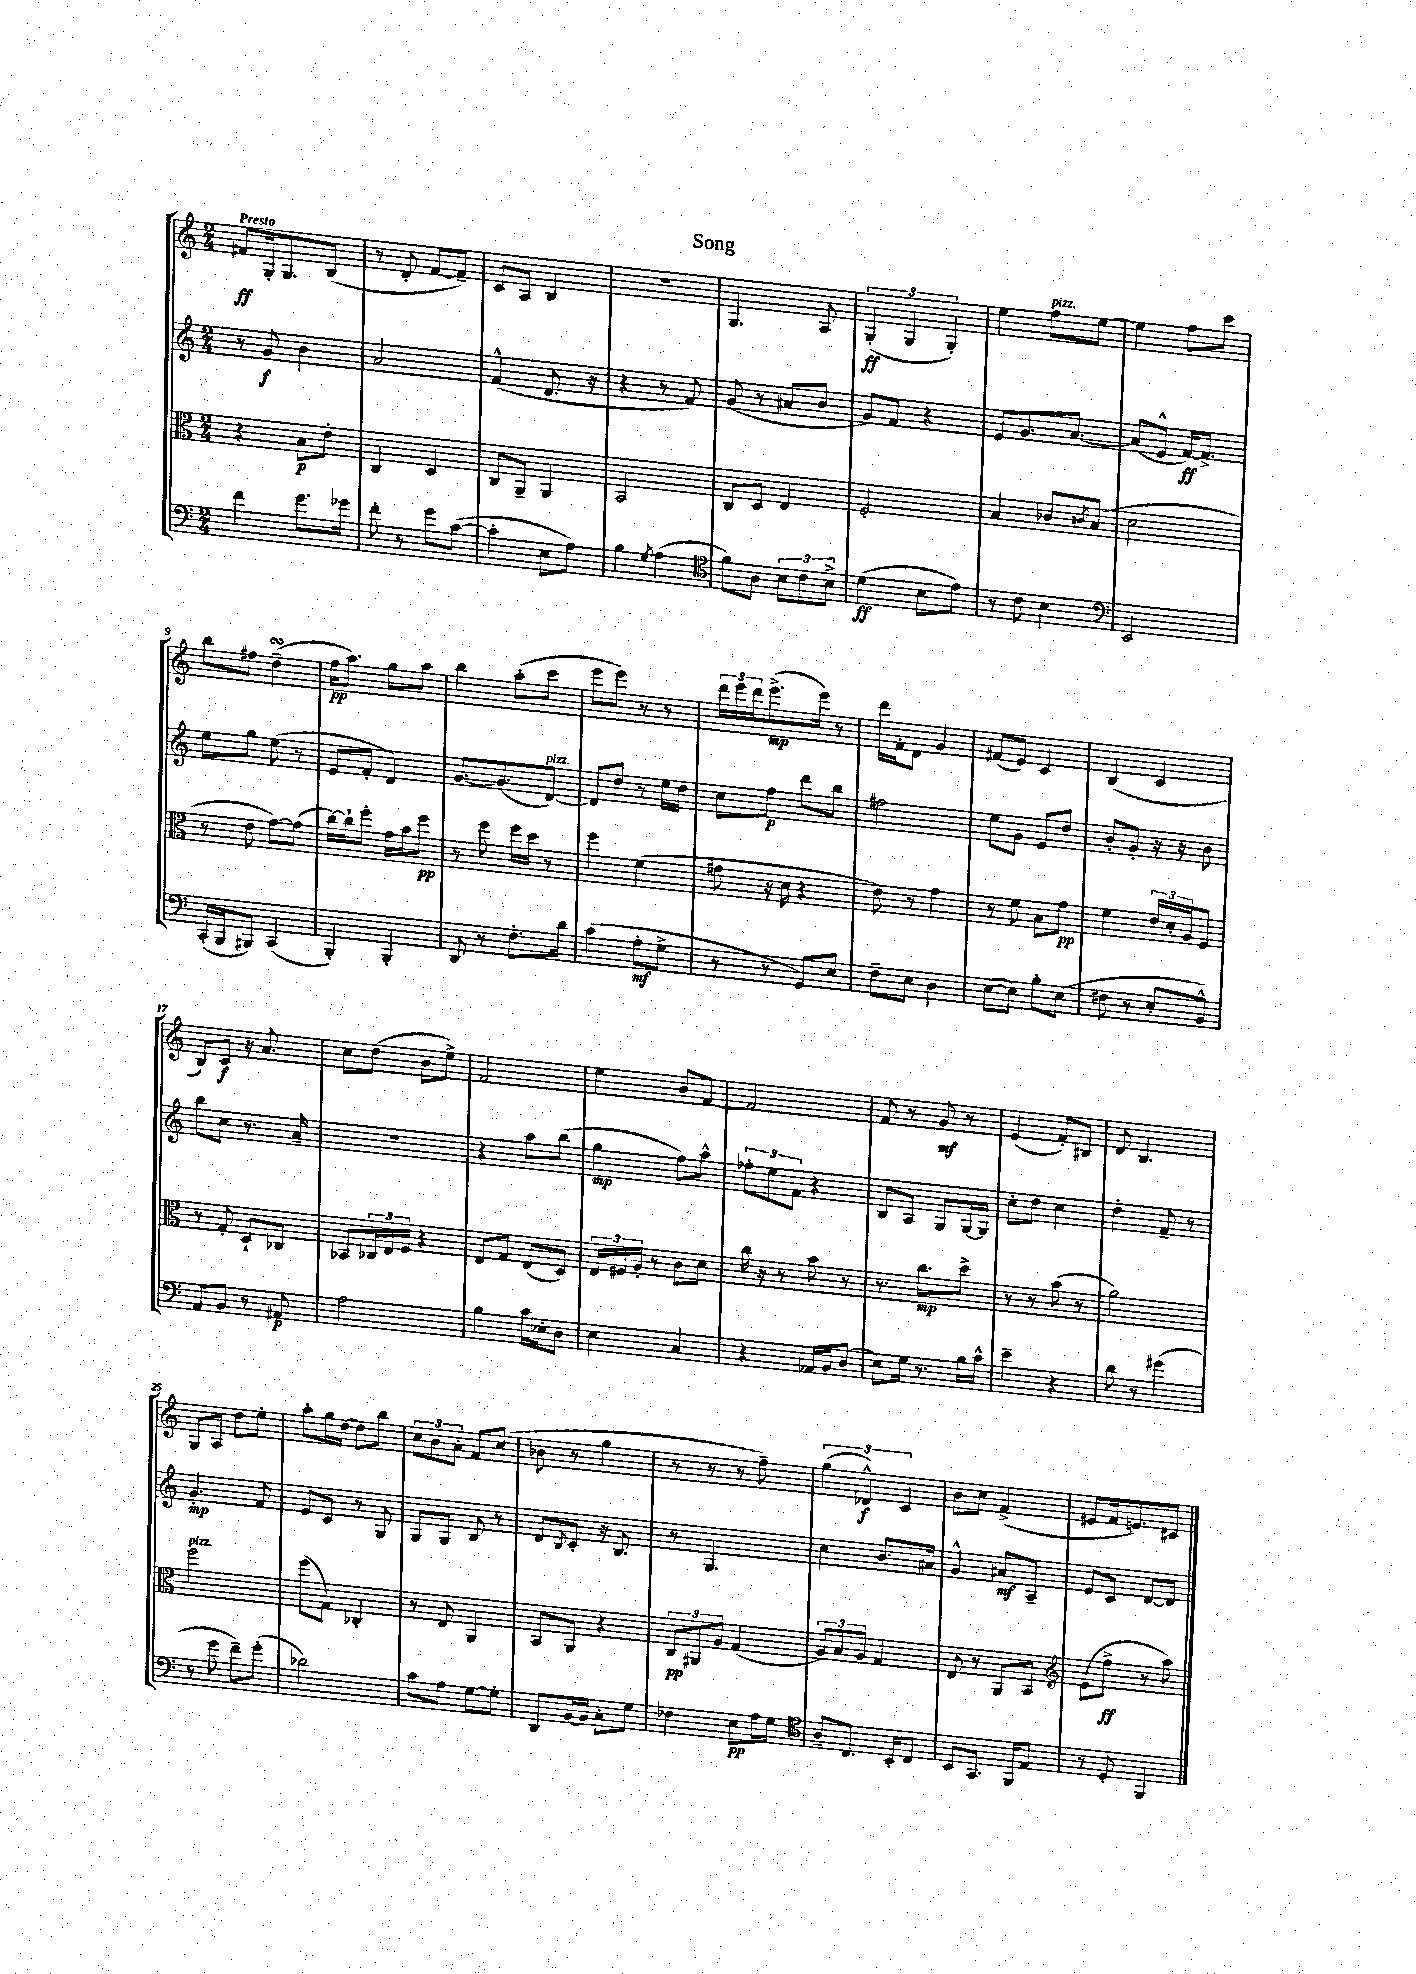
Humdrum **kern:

**kern	**dynam	**kern	**dynam	**kern	**dynam	**kern	**dynam
*part4	*part4	*part3	*part3	*part2	*part2	*part1	*part1
*staff4	*staff4	*staff3	*staff3	*staff2	*staff2	*staff1	*staff1
*clefF4	*	*clefC3	*	*clefG2	*	*clefG2	*
*k[]	*	*k[]	*	*k[]	*	*k[]	*
*M2/4	*	*M2/4	*	*M2/4	*	*M2/4	*
=1	=1	=1	=1	=1	=1	=1	=1
!	!	!	!	!	!	!LO:TX:a:B:t=Presto	!
4f\	.	4r	.	8r	.	8f#X/L	ff
.	.	.	.	8g/	f	16G'/k	.
.	.	.	.	.	.	8.G/	.
8.g\L	.	8B\L	p	4b\	.	.	.
.	.	8e'\J	.	.	.	(8B/J	.
16g-X\Jk	.	.	.	.	.	.	.
=2	=2	=2	=2	=2	=2	=2	=2
8f'\	.	4C/	.	2a/	.	8r	.
8r	.	.	.	.	.	8d'/	.
8g\L	.	4D/	.	.	.	[8f/L	.
([8c\J	.	.	.	.	.	8f~/J])	.
=3	=3	=3	=3	=3	=3	=3	=3
4c'\]	.	8C/L	.	(4f^^/	.	8c/L	.
.	.	8AA~/J	.	.	.	8A/J	.
8E\L	.	4AA/	.	8.d/	.	4B/	.
8A\J)	.	.	.	.	.	.	.
.	.	.	.	16r	.	.	.
=4	=4	=4	=4	=4	=4	=4	=4
4B\	.	2BB/	.	4r	.	2r	.
8qG/	.	.	.	.	.	.	.
(4A\	.	.	.	8r	.	.	.
.	.	.	.	8f/)	.	.	.
=5	=5	=5	=5	=5	=5	=5	=5
*clefC4	*	*	*	*	*	*	*
8f\L)	.	8C/L	.	(8g/	.	4.G/	.
8A\J	.	8D/J	.	8r	.	.	.
12B\L	.	4E/	.	8a#X/L	.	.	.
12c\	.	.	.	.	.	.	.
.	.	.	.	8b/J	.	8A/	.
12B^\J	.	.	.	.	.	.	.
=6	=6	=6	=6	=6	=6	=6	=6
(4d\	ff	2F'/	.	8g/L)	.	(6G'/	ff
.	.	.	.	8f/J	.	.	.
.	.	.	.	.	.	6G/	.
8B\L	.	.	.	4r	.	.	.
.	.	.	.	.	.	6G'/)	.
8e\J)	.	.	.	.	.	.	.
=7	=7	=7	=7	=7	=7	=7	=7
8r	.	4B/	.	8e/L	.	4ee\	.
8c\	.	.	.	8.g/	.	.	.
!	!	!	!	!	!	!LO:TX:a:i:t=pizz.	!
4B\	.	8c-X/L	.	.	.	8ff\L	.
.	.	.	.	[8.a/J	.	.	.
.	.	8qcn/	.	.	.	.	.
.	.	(8B/J	.	.	.	[8ee\J	.
=8	=8	=8	=8	=8	=8	=8	=8
*clefF4	*	*	*	*	*	*	*
2EE/	.	2d\	.	(8a/L]	.	4ee\]	.
.	.	.	.	8e^^/J	.	.	.
.	.	.	.	[16f/KL)	ff	8ff\L	.
.	.	.	.	8.f^/J]	.	.	.
.	.	.	.	.	.	8ccc\J	.
!!LO:LB:g=z
=9	=9	=9	=9	=9	=9	=9	=9
(16CC'/LL	.	8r	.	8ee\L	.	8bb\L	.
16BBB/J	.	.	.	.	.	.	.
8BBB#X/J)	.	8e\	.	8gg\J	.	8ff#X\J	.
(4CC/	.	[8g\L)	.	(8ee\	.	(4ddsSSS~\	.
.	.	(8g\J]	.	8r	.	.	.
=10	=10	=10	=10	=10	=10	=10	=10
4BBB'/)	.	[16cc\LL)	.	8e/L	.	16ff\KL	pp
.	.	16cc`\J]	.	.	.	8.aa\J)	.
.	.	8ff'\J	.	8f'/J	.	.	.
4BBB'/	.	16g\LL	.	4d/)	.	8gg\L	.
.	.	16b\J	.	.	.	.	.
.	.	8ff\J	pp	.	.	8aa\J	.
=11	=11	=11	=11	=11	=11	=11	=11
8DD/	.	8r	.	[8.g/L	.	4bb\	.
8r	.	8ff\	.	.	.	.	.
.	.	.	.	(8.g/]	.	.	.
8.F'\L	.	16ff\LL	.	.	.	(8aa'\L	.
.	.	16dd\JJ	.	.	.	.	.
!	!	!	!	!LO:TX:a:i:t=pizz.	!	!	!
.	.	8r	.	[8d/J)	.	8ccc\J	.
16d\Jk	.	.	.	.	.	.	.
=12	=12	=12	=12	=12	=12	=12	=12
(4c\	.	4ff\	.	8d/L]	.	8eee\L	.
.	.	.	.	8dd/J	.	8eee\J)	.
8A'\L	mf	(4f\	.	8r	.	8r	.
8G^\J	.	.	.	16ee\LL	.	8r	.
.	.	.	.	16dd\JJ	.	.	.
=13	=13	=13	=13	=13	=13	=13	=13
8r	.	8g#X\	.	8cc\L	.	24ddd\LL	.
.	.	.	.	.	.	24eee\	.
.	.	.	.	.	.	24ddd\J	.
8r	.	16r	.	8ff\J	p	(8.eee^\	mp
.	.	16d\	.	.	.	.	.
8GG/L)	.	4r	.	8ddd\L	.	.	.
.	.	.	.	.	.	16eee\Jk)	.
8E/J	.	.	.	8bb\J	.	8r	.
=14	=14	=14	=14	=14	=14	=14	=14
8F~\L	.	8e\)	.	2ff#X\	.	16ddd\LL	.
.	.	.	.	.	.	16f'\J	.
8E\J	.	8r	.	.	.	8d\J	.
4D\	.	4g\	.	.	.	4g/	.
=15	=15	=15	=15	=15	=15	=15	=15
([8E\L	.	8r	.	8ee\L	.	(8f#X/L	.
8E\J])	.	8f\	.	8g\J	.	8e/J)	.
8B'\L	.	8B\L	.	8e/L	.	4c/	.
(8E\J	.	8g\J	pp	8dd/J	.	.	.
=16	=16	=16	=16	=16	=16	=16	=16
8F#X\	.	4f\	.	8b'/L	.	(4B/	.
8r	.	.	.	8g'/J	.	.	.
8E'/L	.	24e/LL	.	16r	.	4c/	.
.	.	24d'/	.	.	.	.	.
.	.	.	.	16r	.	.	.
.	.	24A/J	.	.	.	.	.
8BB^^/J)	.	8F/J	.	8b\	.	.	.
!!LO:LB:g=z
=17	=17	=17	=17	=17	=17	=17	=17
8AA/L	.	8r	.	8bb\L	.	8B/L)	.
8BB/J	.	8G'/	.	8cc\J	.	8c/J	f
8r	.	8D`/L	.	8.r	.	16r	.
.	.	.	.	.	.	8.a/	.
8AA#X/	p	8C-X/J	.	.	.	.	.
.	.	.	.	16a~/	.	.	.
=18	=18	=18	=18	=18	=18	=18	=18
2A\	.	8BB-X/L	.	2r	.	8cc\L	.
.	.	24C-X/L	.	.	.	(8dd\J	.
.	.	24E/	.	.	.	.	.
.	.	24F/JJ	.	.	.	.	.
.	.	4r	.	.	.	8b\L	.
.	.	.	.	.	.	8ee^\J)	.
=19	=19	=19	=19	=19	=19	=19	=19
4B\	.	8E/L	.	4r	.	2f/	.
.	.	8G/J	.	.	.	.	.
16c\LL	.	(8E/L	.	8aa\L	.	.	.
16E-X'\J	.	.	.	.	.	.	.
8D\J	.	8D/J)	.	(8bb\J	.	.	.
=20	=20	=20	=20	=20	=20	=20	=20
4E\	.	24E/LL	.	4gg\	mp	4ee\	.
.	.	24F#X/	.	.	.	.	.
.	.	24A'/JJ	.	.	.	.	.
.	.	8r	.	.	.	.	.
4C/	.	8c\L	.	8ff\L)	.	8b/L	.
.	.	8d\J	.	8aa^^\J	.	[8f/J	.
=21	=21	=21	=21	=21	=21	=21	=21
4r	.	16cc\	.	12ff-X'\L	.	2f/]	.
.	.	16r	.	.	.	.	.
.	.	.	.	12ee\	.	.	.
.	.	8r	.	.	.	.	.
.	.	.	.	12f\J	.	.	.
16AA-X/LL	.	8b\	.	4r	.	.	.
16BB/J	.	.	.	.	.	.	.
(8D/J	.	8r	.	.	.	.	.
=22	=22	=22	=22	=22	=22	=22	=22
8E\L)	.	8.r	.	8B/L	.	8f/	.
16G\Jk	.	.	.	8A/J	.	8r	.
8.r	.	8.cc\L	mp	.	.	.	.
.	.	.	.	8G/L	.	8g/	mf
16B\LL	.	8dd^\J	.	[16G/L	.	8r	.
16c^^\JJ	.	.	.	16G/JJ]	.	.	.
=23	=23	=23	=23	=23	=23	=23	=23
4e~\	.	8r	.	8cc'\L	.	(4e/	.
.	.	8r	.	8dd\J	.	.	.
4r	.	(8b\	.	4cc\	.	8f'/L)	.
.	.	8r	.	.	.	8B#X/J	.
=24	=24	=24	=24	=24	=24	=24	=24
8d\	.	2a\)	.	4dd'\	.	8d/	.
8r	.	.	.	.	.	4.B/	.
(4g#X\	.	.	.	8f~/	.	.	.
.	.	.	.	8r	.	.	.
!!LO:LB:g=z
=25	=25	=25	=25	=25	=25	=25	=25
!	!	!LO:TX:a:i:t=pizz.	!	!	!	!	!
8r	.	2ff\	.	4.g'/	mp	8G/L	.
8g\	.	.	.	.	.	8A/J	.
8f~\L)	.	.	.	.	.	8dd\L	.
(8g'\J	.	.	.	8f/	.	8ee'\J	.
=26	=26	=26	=26	=26	=26	=26	=26
2d-X\)	.	(8ff\L	.	8e/L	.	8aa'\L	.
.	.	8G\J)	.	8c/J	.	16gg\L	.
.	.	.	.	.	.	[16dd\JJ	.
.	.	4C-X'/	.	8r	.	8dd\L]	.
.	.	.	.	8G/	.	8bb\J	.
=27	=27	=27	=27	=27	=27	=27	=27
8c\L	.	8r	.	8G/L	.	12cc\L	.
.	.	.	.	.	.	12b\	.
8A\J	.	8E/	.	8G/J	.	.	.
.	.	.	.	.	.	12a'\J	.
[8G\L	.	4AA/	.	8B/	.	8f/L	.
8G'\J]	.	.	.	8r	.	(8cc/J	.
=28	=28	=28	=28	=28	=28	=28	=28
8DD/L	.	8BB/L	.	8d/L	.	8b-X\	.
.	.	.	.	8qB/	.	.	.
[16BB/L	.	8AA/J	.	8c'/J	.	8r	.
16BB/JJ]	.	.	.	.	.	.	.
8C'\L	.	4r	.	16r	.	4gg\	.
.	.	.	.	8.B/	.	.	.
8G\J	.	.	.	.	.	.	.
=29	=29	=29	=29	=29	=29	=29	=29
4F-X\	.	12C/L	pp	8r	.	8r	.
.	.	12AA#X/	.	.	.	.	.
.	.	.	.	4.G/	.	8r	.
.	.	12A/J	.	.	.	.	.
8E\L	pp	(4G/	.	.	.	8r	.
16A\L	.	.	.	.	.	8ff~\)	.
16G\JJ	.	.	.	.	.	.	.
=30	=30	=30	=30	=30	=30	=30	=30
*clefC4	*	*	*	*	*	*	*
8A~/L	.	12A/L)	.	4cc\	.	(6gg\	.
.	.	12B/	.	.	.	.	.
8.C/J	.	.	.	.	.	.	.
.	.	12A/J	.	.	.	6d-X^^/)	f
.	.	4G/	.	8.b/L	.	.	.
16BB'/KL	.	.	.	.	.	.	.
.	.	.	.	.	.	6c/	.
8C/J	.	.	.	.	.	.	.
.	.	.	.	16a#X/Jk	.	.	.
=31	=31	=31	=31	=31	=31	=31	=31
8BB/L	.	8E/	.	4g^^/	.	8b\L	.
8.GG/J	.	8r	.	.	.	8cc\J	.
.	.	8AA/L	.	8a#X/L	mf	(4f^/	.
16FF/KL	.	.	.	.	.	.	.
8E/J	.	8BB/J	.	8A~/J	.	.	.
=32	=32	=32	=32	=32	=32	=32	=32
*	*	*clefG2	*	*	*	*	*
8r	.	(8e\L	.	8e/L	.	8e#X/L	.
8D'/	.	8ff^\J	ff	8c/J	.	16f/k	.
.	.	.	.	.	.	8.en/)	.
4FF/	.	8r	.	[8d/L	.	.	.
.	.	8aa\)	.	8d/J]	.	8c#X/J	.
==	==	==	==	==	==	==	==
*-	*-	*-	*-	*-	*-	*-	*-
